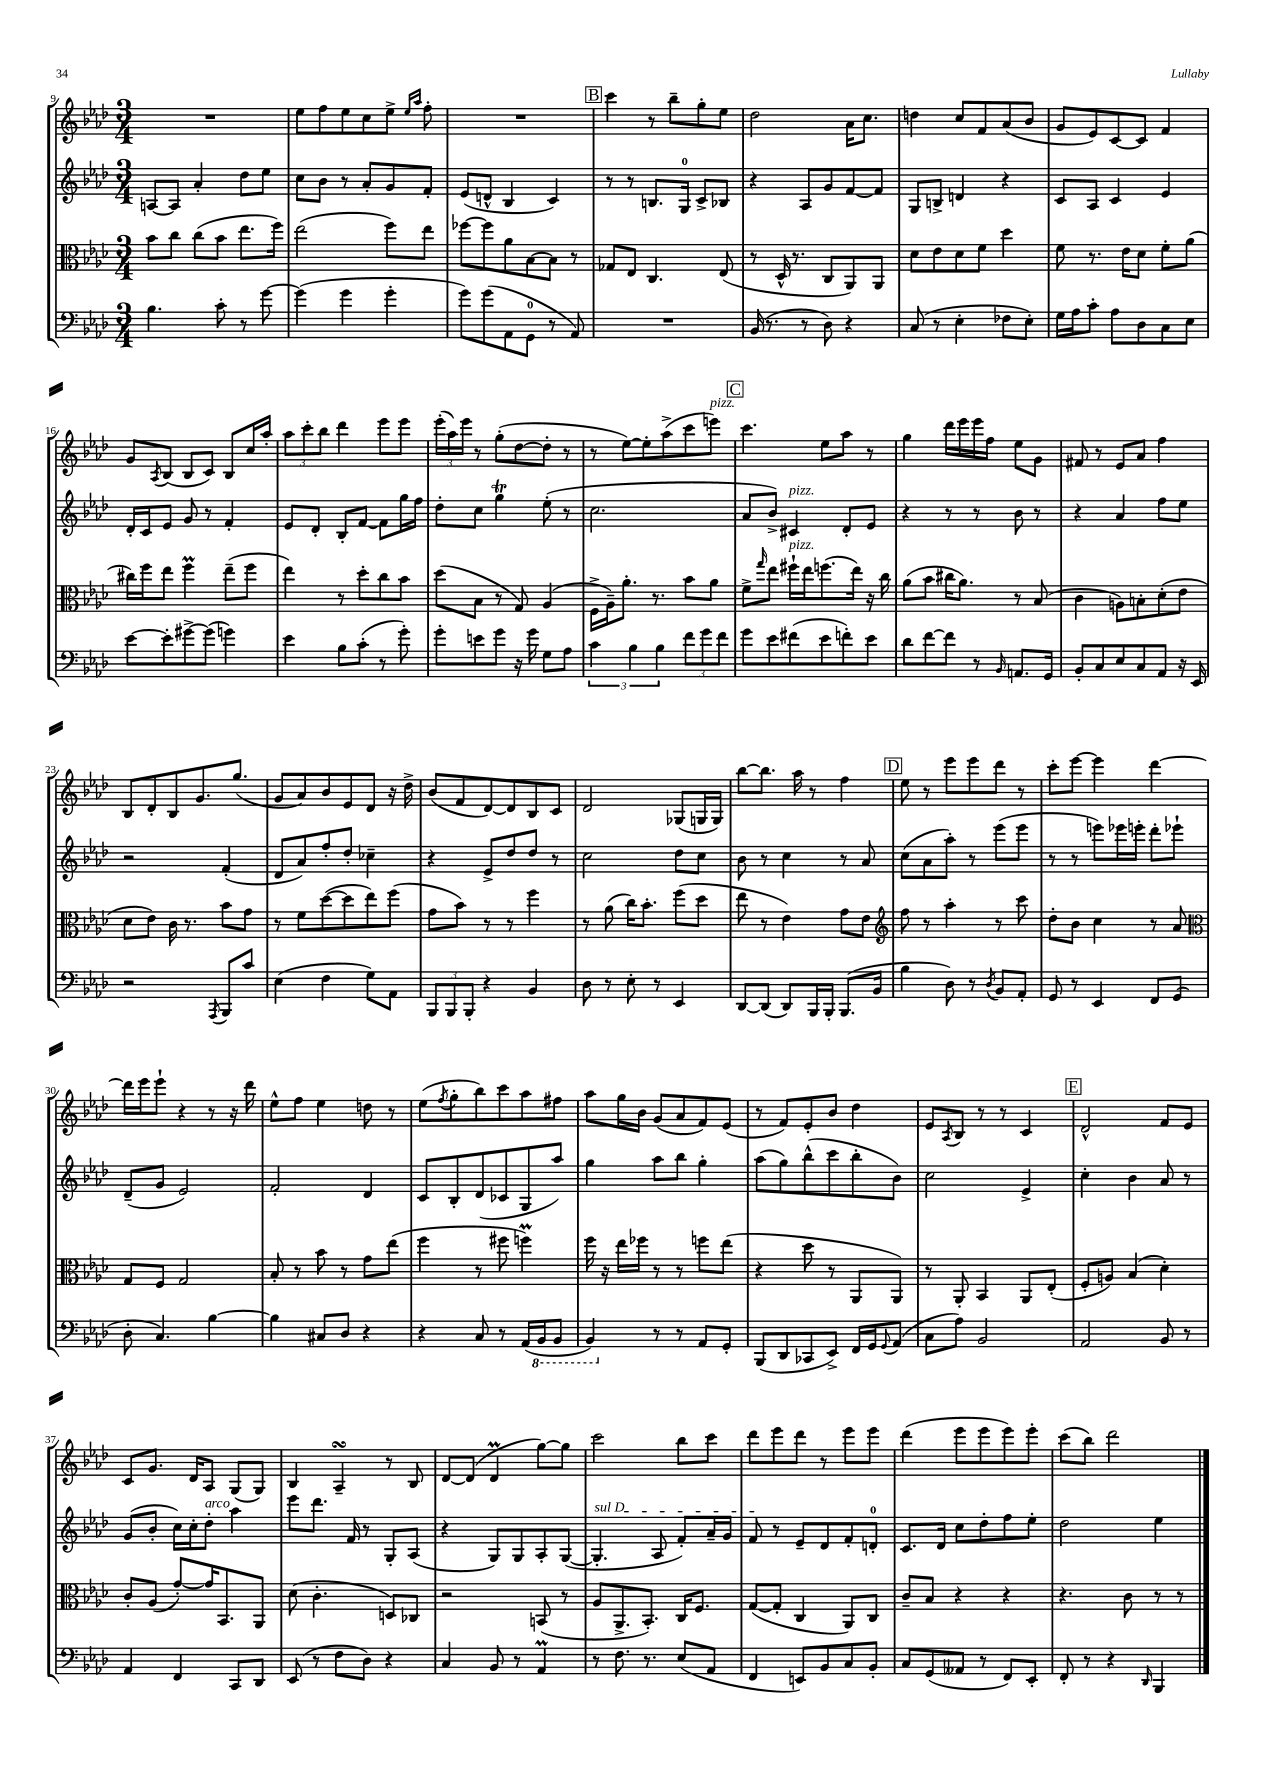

**kern	**kern	**kern	**kern
*staff4	*staff3	*staff2	*staff1
*clefF4	*clefC3	*clefG2	*clefG2
*k[b-e-a-d-]	*k[b-e-a-d-]	*k[b-e-a-d-]	*k[b-e-a-d-]
*M3/4	*M3/4	*M3/4	*M3/4
4.B-\	8b-\L	[8A/L	2.r
.	8cc\J	8A/]J	.
.	(8cc\L	4a-'/	.
8c'\	8b-\J	.	.
8r	8.ee-\L	8dd-\L	.
[8g\	.	8ee-\J	.
.	16ff\Jk)	.	.
=	=	=	=
(4g\]	(2ee-\	8cc\L	8ee-\L
.	.	8b-\J	8ff\
4g\	.	8r	8ee-\
.	.	8a-'/L	8cc\
4g'\	8ff\L)	8g/	8ee-^\J
.	.	.	16qqee-/LL
.	.	.	16qqaa-/JJ
.	8ee-\J	8f'/J	8ff'\
=	=	=	=
8g\L)	[8ff-\L	(8e-/L	2.r
(8g\	8ff-\]	8d^^/J	.
8AA-\	8a-\	4B-/	.
8GG\J	[8B-\	.	.
8r	8B-\]J	4c/)	.
8AA-/)	8r	.	.
=	=	=	=
2.r	8G-/L	8r	4ccc\
.	8E-/J	8r	.
.	4.C/	8.B/L	8r
.	.	.	8bb-~\L
.	.	16G/Jk	.
.	.	8c^/L	8gg'\
.	(8E-/	8B-/J	8ee-\J
=	=	=	=
(16BB-/	8r	4r	2dd-\
8.r	.	.	.
.	16D-^^/	.	.
.	8.r	.	.
8r	.	8A-/L	.
8D-\)	8C/L	8g/	.
4r	8AA-/)	[8f/	16a-\LK
.	.	.	8.cc\J
.	8AA-/J	8f/]J	.
=	=	=	=
(8C/	8d-\L	8G/L	4dd\
8r	8e-\	8B^/J	.
4E-'\	8d-\	4d/	8cc/L
.	8f\J	.	8f/
8F-\L	4dd-\	4r	(8a-/
8E-'\J)	.	.	8b-/J
=	=	=	=
16G\LL	8f\	8c/L	8g/L
16A-\J	.	.	.
8c'\J	8.r	8A-/J	8e-/)
8A-\L	.	4c/	[8c/
.	16e-\LK	.	.
8D-\	8d-\J	.	8c/]J
8C\	8f'\L	4e-/	4f/
8E-\J	(8a-\J	.	.
=	=	=	=
[8e-\L	16cc#\LL)	16d-'/LL	8g/L
.	16ff\J	16c/J	.
.	.	.	8qA-/
8e-'\]	8ee-\J	8e-/J	(8B-/J
[8g#^\	4ff\	8g/	8B-/L
(8g#\]J	.	8r	8c/J)
4g\)	(8ee-~\L	4f'/	8B-/L
.	8ff\J	.	16cc/L
.	.	.	16aa-'/JJ
=	=	=	=
4e-\	4ee-\)	8e-/L	12aa-\L
.	.	.	12ccc'\
.	.	8d-'/J	.
.	.	.	12bb-\J
8B-\L	8r	8B-'/L	4ddd-\
(8c'\J	8dd-'\L	[8f/J	.
8r	8cc\	8f\]L	8eee-\L
8g'\)	8b-\J	16gg\L	8eee-\J
.	.	16ff\JJ	.
=	=	=	=
8g'\L	(8dd-\L	8dd-'\L	(24eee-'\LL
.	.	.	24aa-\)
.	.	.	24eee-\JJ
8e\	8B-\J	8cc\J	8r
8g\J	8r	4gg\	(8gg'\L
16r	8G/)	.	[8dd-\
16g\	.	.	.
8G\L	(4A-/	(8ee-'\	8dd-'\]J
8A-\J	.	8r	8r
=	=	=	=
6c\	16F^\LL	2.cc\	8r
.	16A-~\J)	.	.
.	8.a-'\J	.	[8ee-\L)
6B-\	.	.	.
.	.	.	8ee-'\]
.	8.r	.	.
6B-\	.	.	.
.	.	.	(8aa-^\
12f\L	8b-\L	.	8ccc\
12g\	.	.	.
.	8a-\J	.	8eee\J)
12f\J	.	.	.
=	=	=	=
8g\L	8f^\L	8a-/L	4.ccc\
.	16qqgg/	.	.
8e-\	8ee-\J	8b-^/J)	.
(8f#\	16ff#`\LL	4c#/	.
.	16ee-\J	.	.
8e-\	(8.ff\	.	8ee-\L
8f'\)	.	8d-'/L	8aa-\J
.	16ee-\Jk)	.	.
8e-\J	16r	8e-/J	8r
.	16cc\	.	.
=	=	=	=
8d-\L	(8a-\L	4r	4gg\
[8f\	8b-\J	.	.
8f\]J	16cc#\LK	8r	16ddd-\LL
.	8.a-\J)	.	16eee-\
8r	.	8r	16eee-\
.	.	.	16ff\JJ
16qqBB-/	.	.	.
8.AA/L	8r	8b-\	8ee-\L
.	(8B-/	8r	8g\J
16GG/Jk	.	.	.
=	=	=	=
8BB-'/L	4c\	4r	8f#/
8C/	.	.	8r
8E-/	8A\L)	4a-/	8e-/L
8C/	8B'\	.	8a-/J
8AA-/J	(8d-'\	8ff\L	4ff\
16r	8e-\J	8ee-\J	.
16EE-/	.	.	.
=	=	=	=
2r	8d-\L	2r	8B-/L
.	8e-\J)	.	8d-'/
.	16c\	.	8B-/
.	8.r	.	.
.	.	.	8.g/
8qAAA-/	.	.	.
8BBB-/L	8b-\L	(4f'/	.
.	.	.	(8.gg/J
8c/J	8g\J	.	.
=	=	=	=
(4E-\	8r	8d-/L	8g/L
.	8f\L	8a-/)	8a-/)
4F\	([8dd-\	8ff'/	8b-/
.	8dd-\]	8dd-'/J	8e-/
8G\L)	8ee-\)	4cc-~\	8d-/J
8AA-\J	(8ff\J	.	16r
.	.	.	16dd-^\
=	=	=	=
12BBB-/L	8g\L	4r	(8b-/L
12BBB-/	.	.	.
.	8b-\J)	.	8f/
12BBB-'/J	.	.	.
4r	8r	8e-^/L	[8d-/)
.	8r	8dd-/	8d-/]
4BB-/	4ff\	8dd-/J	8B-/
.	.	8r	8c/J
=	=	=	=
8D-\	8r	2cc\	2d-/
8r	(8a-\	.	.
8E-'\	16cc\LK)	.	.
.	8.b-'\J	.	.
8r	.	.	.
4EE-/	(8ff\L	8dd-\L	(8G-/L
.	8dd-\J	8cc\J	16G/L
.	.	.	16G/JJ)
=	=	=	=
[8DD-/L	8ee-\	8b-\	[8bb-\L
(8DD-/]J	8r	8r	8.bb-\]J
8DD-/L)	4e-\)	4cc\	.
.	.	.	16aa-\
16BBB-/L	.	.	8r
16BBB-'/JJ	.	.	.
(8.BBB-/L	8g\L	8r	4ff\
.	8e-\J	8a-/	.
16BB-/Jk	.	.	.
=	=	=	=
*	*clefG2	*	*
4B-\	8ff\	(8cc\L	8ee-\
.	8r	8a-\	8r
8D-\)	4aa-'\	8aa-'\J)	8eee-\L
8r	.	8r	8eee-\
8qD-/	.	.	.
8BB-/L	8r	(8eee-\L	8ddd-\J
8AA-'/J	8ccc\	8eee-\J	8r
=	=	=	=
8GG/	8dd-'\L	8r	8ccc'\L
8r	8b-\J	8r	[8eee-\J
4EE-/	4cc\	8eee\L)	4eee-\]
.	.	16eee-\L	.
.	.	16eee'\JJ	.
8FF/L	8r	8ddd-'\L	[4ddd-\
(8GG/J	8a-/	8eee-`\J	.
=	=	=	=
*	*clefC3	*	*
8D-'\	8G/L	(8d-~/L	16ddd-\]LL
.	.	.	16eee-\J
4.C/)	8F/J	8g/J	8eee-`\J
.	2G/	2e-/)	4r
[4B-\	.	.	8r
.	.	.	16r
.	.	.	16ddd-\
=	=	=	=
4B-\]	8B-'/	2f'/	8ee-^^\L
.	8r	.	8ff\J
8C#/L	8b-\	.	4ee-\
8D-/J	8r	.	.
4r	8g\L	4d-/	8dd\
.	(8ee-\J	.	8r
=	=	=	=
4r	4ff\	8c/L	(8ee-\L
.	.	.	8qff/
.	.	8B-'/	8gg'\
8C/	8r	(8d-/	8bb-\)
8r	8ff#\	8c-/	8ccc\
(16AA-/LL	4ff\)	8G/	8aa-\
16BBB-/J	.	.	.
8BBB-/J	.	8aa-/J)	8ff#\J
=	=	=	=
4BBB-/)	16ff\	4gg\	8aa-\L
.	16r	.	.
.	16ee-\LL	.	16gg\L
.	16ff-\JJ	.	16b-\JJ
8r	8r	8aa-\L	(8g/L
8r	8r	8bb-\J	8a-/
8AA-/L	8ff\L	4gg'\	8f/)
8GG'/J	(8ee-\J	.	(8e-/J
=	=	=	=
(8BBB-/L	4r	(8aa-\L	8r
8DD-/	.	8gg\)	8f/L)
8CC-/	8dd-\	(8bb-^^\	8e-'/
8EE-^/J)	8r	8ccc\	8b-/J
16FF/LL	8AA-/L	8bb-'\	4dd-\
16GG/J	.	.	.
8qqGG/	.	.	.
(8AA-/J	8AA-/J)	8b-\J)	.
=	=	=	=
8C\L	8r	2cc\	8e-/L
.	.	.	8qA-/
8A-\J)	8AA-'/	.	8B-/J
2BB-/	4BB-/	.	8r
.	.	.	8r
.	8AA-/L	4e-^/	4c/
.	(8E-'/J	.	.
=	=	=	=
2AA-/	8F'/L	4cc'\	2d-^^/
.	8A/J)	.	.
.	(4B-/	4b-\	.
8BB-/	4d-'\)	8a-/	8f/L
8r	.	8r	8e-/J
=	=	=	=
4AA-/	8c'/L	(8g/L	8c/L
.	(8A-/J	8b-'/J	8.g/J
4FF/	[8g'/L)	16cc\LL)	.
.	.	16cc'\J	16d-/LK
.	16g/]K	8dd-'\J	8A-/J
.	8.BB-/	.	.
8CC/L	.	4aa-\	(8G/L
8DD-/J	8AA-/J	.	8G/J)
=	=	=	=
(8EE-/	(8d-\	8eee-\L	4B-/
8r	4.c'\	8.ddd-\J	.
8F\L	.	.	4A-~/
.	.	16f/	.
8D-\J)	.	8r	.
4r	8D/L)	8G'/L	8r
.	8C-/J	(8A-/J	8B-/
=	=	=	=
4C/	2r	4r	[8d-/L
.	.	.	(8d-/]J
8BB-/	.	8G/L)	4d-/
8r	.	8G/	.
4AA-/	(8BB/	8A-'/	[8gg\L)
.	8r	([8G/J	8gg\]J
=	=	=	=
8r	8A-/L	4.G'/]	2ccc\
8.F\	8.AA-^/	.	.
8.r	8.BB-'/J)	.	.
.	.	8A-/	.
(8E-/L	16C/LK	8f'/L)	8bb-\L
.	8.F/J	.	.
8AA-/J	.	16a-~/L	8ccc\J
.	.	16g/JJ	.
=	=	=	=
4FF/	([8G/L	8f/	8ddd-\L
.	8G'/]J	8r	8eee-\
8EE/L)	4C/	8e-~/L	8ddd-\J
8BB-/	.	8d-/	8r
8C/	8AA-/L)	8f'/	8eee-\L
8BB-'/J	8C/J	8d'/J	8eee-\J
=	=	=	=
8C/L	8c~/L	8.c/L	(4ddd-\
(8GG/	8B-/J	.	.
.	.	16d-/Jk	.
8AA--/J	4r	8cc\L	8eee-\L
8r	.	8dd-'\	8eee-\
8FF/L)	4r	8ff\	8eee-\)
8EE-'/J	.	8ee-'\J	8eee-'\J
=	=	=	=
8FF'/	4.r	2dd-\	(8ccc\L
8r	.	.	8bb-\J)
4r	.	.	2ddd-\
.	8c\	.	.
16qqDD-/	.	.	.
4BBB-/	8r	4ee-\	.
.	8r	.	.
==	==	==	==
*-	*-	*-	*-
